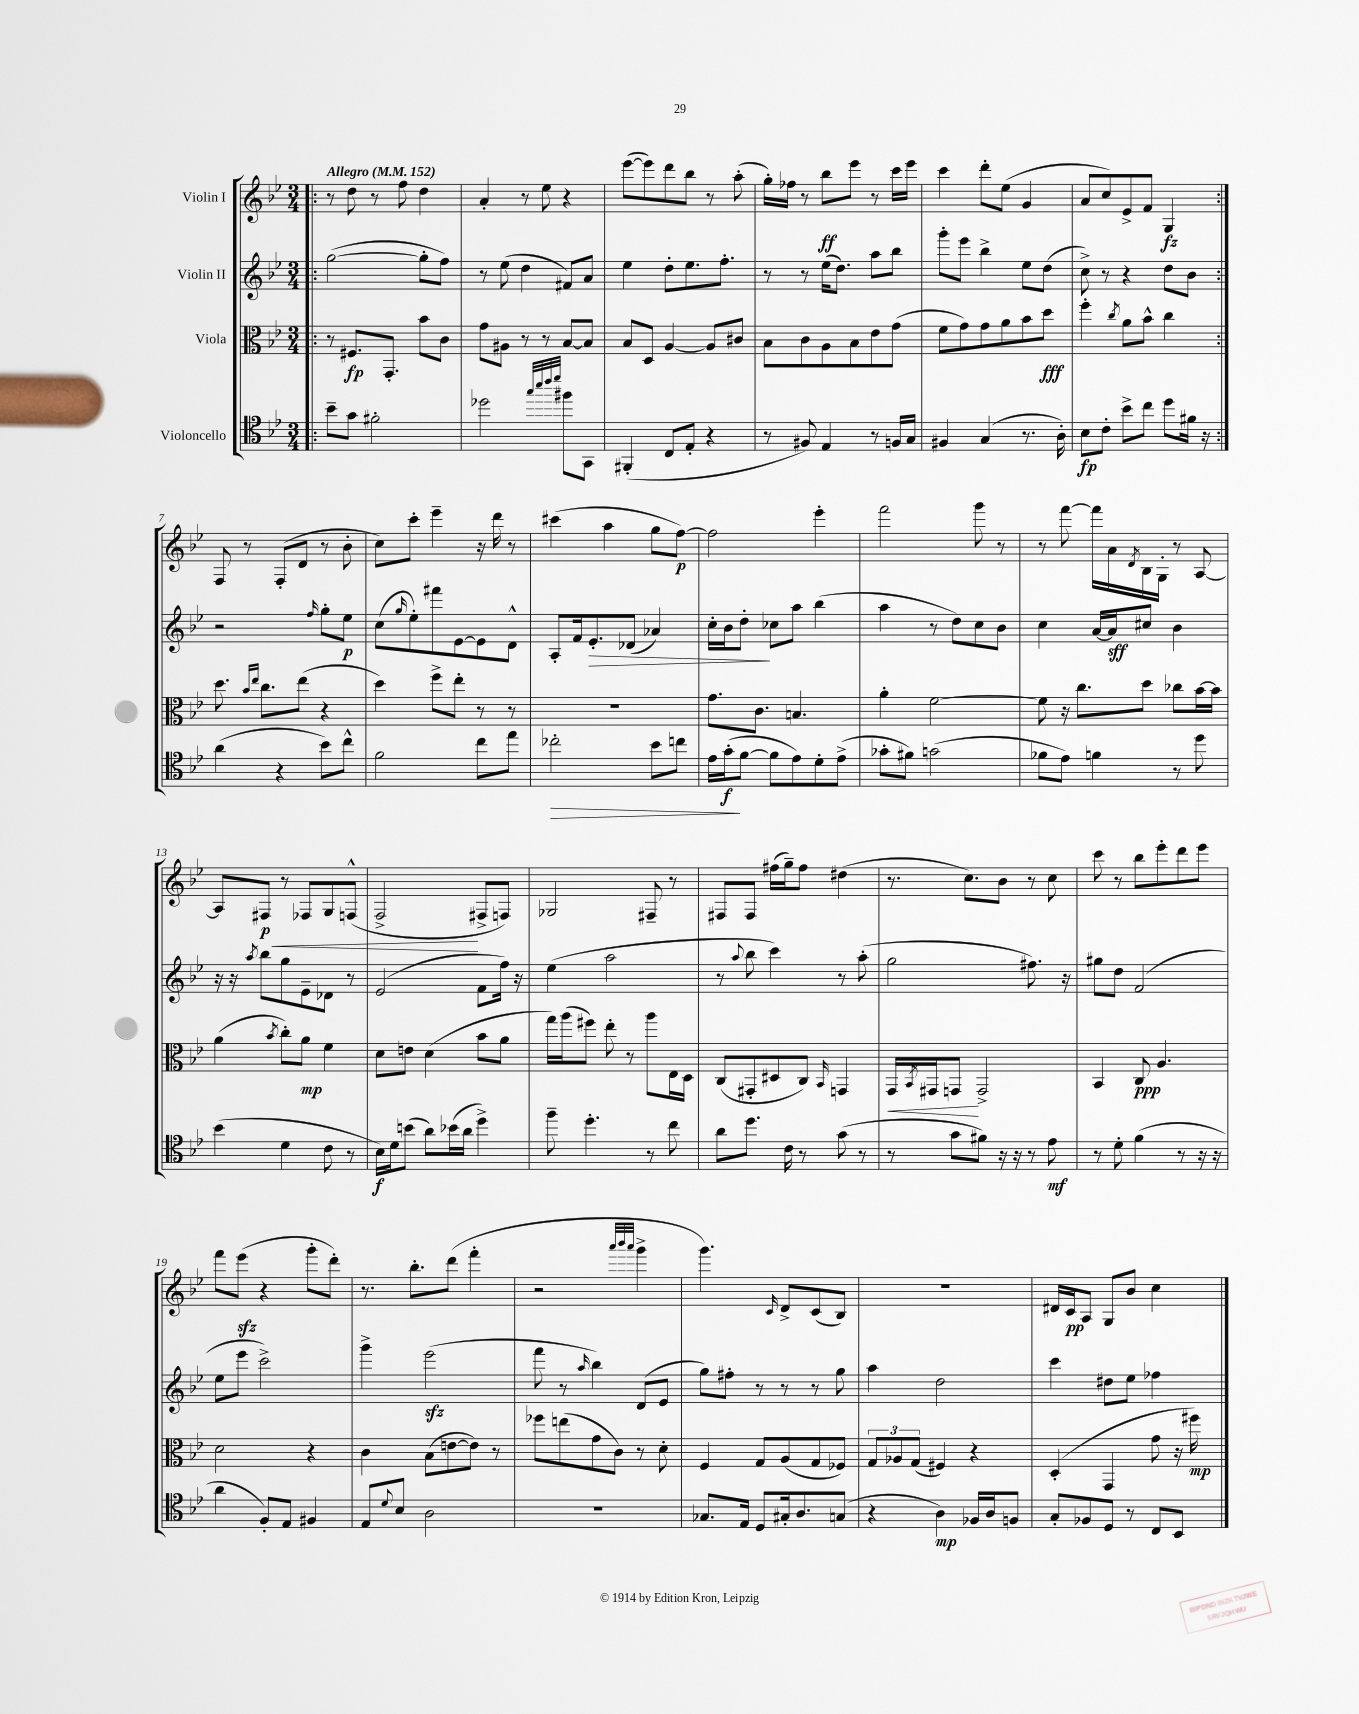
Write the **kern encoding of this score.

**kern	**kern	**kern	**kern
*staff4	*staff3	*staff2	*staff1
*clefC4	*clefC3	*clefG2	*clefG2
*k[b-e-]	*k[b-e-]	*k[b-e-]	*k[b-e-]
*M3/4	*M3/4	*M3/4	*M3/4
*MM152	*MM152	*MM152	*MM152
=!|:	=!|:	=!|:	=!|:
8b-~	8r	([2gg	8r
8g	8.F#	.	8dd
2f#'	.	.	8r
.	8.GG'	.	.
.	.	.	8ff
.	8b-	8gg']	4dd
.	8c	8ff)	.
=	=	=	=
2dd-	8g	8r	4a'
.	8A#	(8ee-	.
.	8r	4dd	8r
.	8r	.	8ee-
32qqgg	.	.	.
32qqbb-	.	.	.
32qqccc	.	.	.
32qqddd	.	.	.
8ff#	[8B-	8f#)	4r
8GG	8B-]	8a	.
=	=	=	=
(4FF#'	8B-	4ee-	([8eee-
.	8D	.	8eee-])
8C	[4A	8dd'	8ddd
8E-'	.	8.ee-	8bb-
4r	8A]	.	8r
.	.	8.ff'	.
.	8c#	.	(8aa'
=	=	=	=
8r	8B-	8r	16gg')
.	.	.	16ff-
8F#)	8c	8r	8r
4E-	8A	(16ee-	8bb-
.	.	8.dd)	.
.	8B-	.	8eee-
8r	8e-	8aa	8r
16F	(8g	8bb-	16ccc
16G	.	.	16eee-
=	=	=	=
4F#	8f	8ggg'	4ccc
.	8g)	8eee-	.
(4G	8g	4bb-^	8ddd'
.	8a	.	(8ee-
8.r	8b-	8ee-	4g
.	8dd	(8dd	.
16A')	.	.	.
=	=	=	=
8B-	4ff'	8cc^)	8a
8c'	.	8r	8cc)
.	8qcc	.	.
8b-^	8a	4r	8e-^
8cc	8b-^^	.	8f
8dd	4cc	8dd	4G
16f#	.	8b-	.
16r	.	.	.
=:|!	=:|!	=:|!	=:|!
(4a	8.dd	2r	8F
.	.	.	8r
.	16qqb-	.	.
.	16qqee-	.	.
.	8.cc	.	.
4r	.	.	(8F'
.	(8ee-	.	8d
.	.	16qqff	.
8b-)	4r	8gg'	8r
8cc^^	.	8ee-	8b-'
=	=	=	=
2f	4dd)	(8cc	8cc)
.	.	16qqgg	.
.	.	8ee-')	8ccc'
.	8ff^	8fff#	4eee-~
.	8ee-'	[8e-	.
8cc	8r	8e-]	16r
.	.	.	16ddd
8ee-	8r	8d^^	8r
=	=	=	=
2cc-'	2.r	8A'	(4ccc#
.	.	16f	.
.	.	8.e-'	.
.	.	.	4aa
.	.	(8d-	.
8b-	.	4a-)	8gg
8cc	.	.	[8ff)
=	=	=	=
16e-	8.g	16cc'	2ff]
(16g'	.	16b-	.
[8f	.	8dd'	.
.	8.c	.	.
8f]	.	8cc-	.
8e-)	4.B	8aa	.
8d'	.	(4bb-	4eee-'
(8e-^	.	.	.
=	=	=	=
8g-'	4a'	4aa	2fff
8f#)	.	.	.
(2g	[2f	8r	.
.	.	8dd)	.
.	.	8cc	8ggg
.	.	8b-	8r
=	=	=	=
8f-	8f]	4cc	8r
8e-)	16r	.	[8fff
.	8.cc	.	.
4f	.	[16a	16fff]
.	.	16a]	16a
.	.	.	8qd
.	8dd	8cc#	16B-
.	.	.	16G'
8r	8cc-	4b-	8r
8dd	[16b-	.	[8A
.	16b-]	.	.
=	=	=	=
(4b-	(4a	16r	8A]
.	.	16r	.
.	.	8qaa	.
.	.	8bb-	8F#
.	8qb-	.	.
4d	8cc')	8gg	8r
.	8a	8e-~	8F-
8c	4f	8d-	8G
8r	.	8r	(8F^^
=	=	=	=
16B-)	8d	(2e-	2F^
16d	.	.	.
(8b	8e	.	.
8a)	(4d	.	.
(16b-	.	.	.
16a	.	.	.
4dd^)	8b-	8f	8F#^
.	8a	16ff)	8F)
.	.	16r	.
=	=	=	=
8ff~	16gg)	(4ee-	2G-
.	(16aa	.	.
4.dd'	8ff#)	.	.
.	8ee-'	2aa	.
.	8r	.	.
8r	8aa	.	8F#~
8cc	16E-	.	8r
.	16D	.	.
=	=	=	=
8a	(8C	8r	8F#
.	.	8qqaa	.
8.dd	8GG#'	8bb-	8F#
.	8D#	4ccc)	(16ff#
16c	.	.	16gg~)
8r	8C)	.	8ff#
.	16qqBB-	.	.
(8g	4GG	8r	(4dd#
8r	.	(8aa'	.
=	=	=	=
8r	16GG	2gg	8.r
.	8qBB-	.	.
.	16GG#	.	.
8g	8GG	.	.
.	.	.	8.cc)
8f#)	2GG^	.	.
16r	.	.	8b-
16r	.	.	.
8r	.	8.ff#)	8r
8e-	.	.	8cc
.	.	16r	.
=	=	=	=
8r	4BB-	8gg#	8ccc
8d'	.	8dd	8r
(4f	8C	(2f	8bb-
.	4.A	.	8eee-'
8r	.	.	8ddd
16r	.	.	8eee-
16r	.	.	.
=	=	=	=
4a	2d	8ee-	8fff
.	.	8eee-	(8eee-
8F')	.	2ccc^)	4r
8E-	.	.	.
4F#	4r	.	8ggg'
.	.	.	8ddd')
=	=	=	=
8E-	4c	4ggg^	8.r
8qqd	.	.	.
8B-	.	.	.
.	.	.	8.bb-'
2A	(8B-	(2eee-	.
.	[8e	.	(8ddd
.	8e])	.	4fff'
.	8r	.	.
=	=	=	=
2.r	8ff-	8fff	2r
.	(8ee	8r	.
.	.	16qqaa	.
.	8g	4bb-)	.
.	8c)	.	.
.	.	.	32qqaaa
.	.	.	32qqbbb-
.	.	.	32qqaaa
.	8r	(8d	4ggg^
.	8d'	8e-	.
=	=	=	=
8.G-	4F	8gg)	4.ggg)
.	.	8ff#'	.
16E-	.	.	.
8D	8G	8r	.
.	.	.	16qqc
16G#'	(8A	8r	8d^
8.A	.	.	.
.	8G	8r	(8c
(8G	8F-)	8gg	8B-)
=	=	=	=
4r	12G	4aa	2.r
.	12A-	.	.
.	(12G	.	.
4A)	4F#)	2dd	.
16F-	4r	.	.
16A	.	.	.
8F	.	.	.
=	=	=	=
8G'	(4D'	4ccc	16d#
.	.	.	16c
8F-	.	.	8A
8D	4GG	8dd#	8G
8r	.	8ee-	8b-
8C	8g	4ff-	4cc
8BB-	16r	.	.
.	16ff#)	.	.
==	==	==	==
*-	*-	*-	*-
